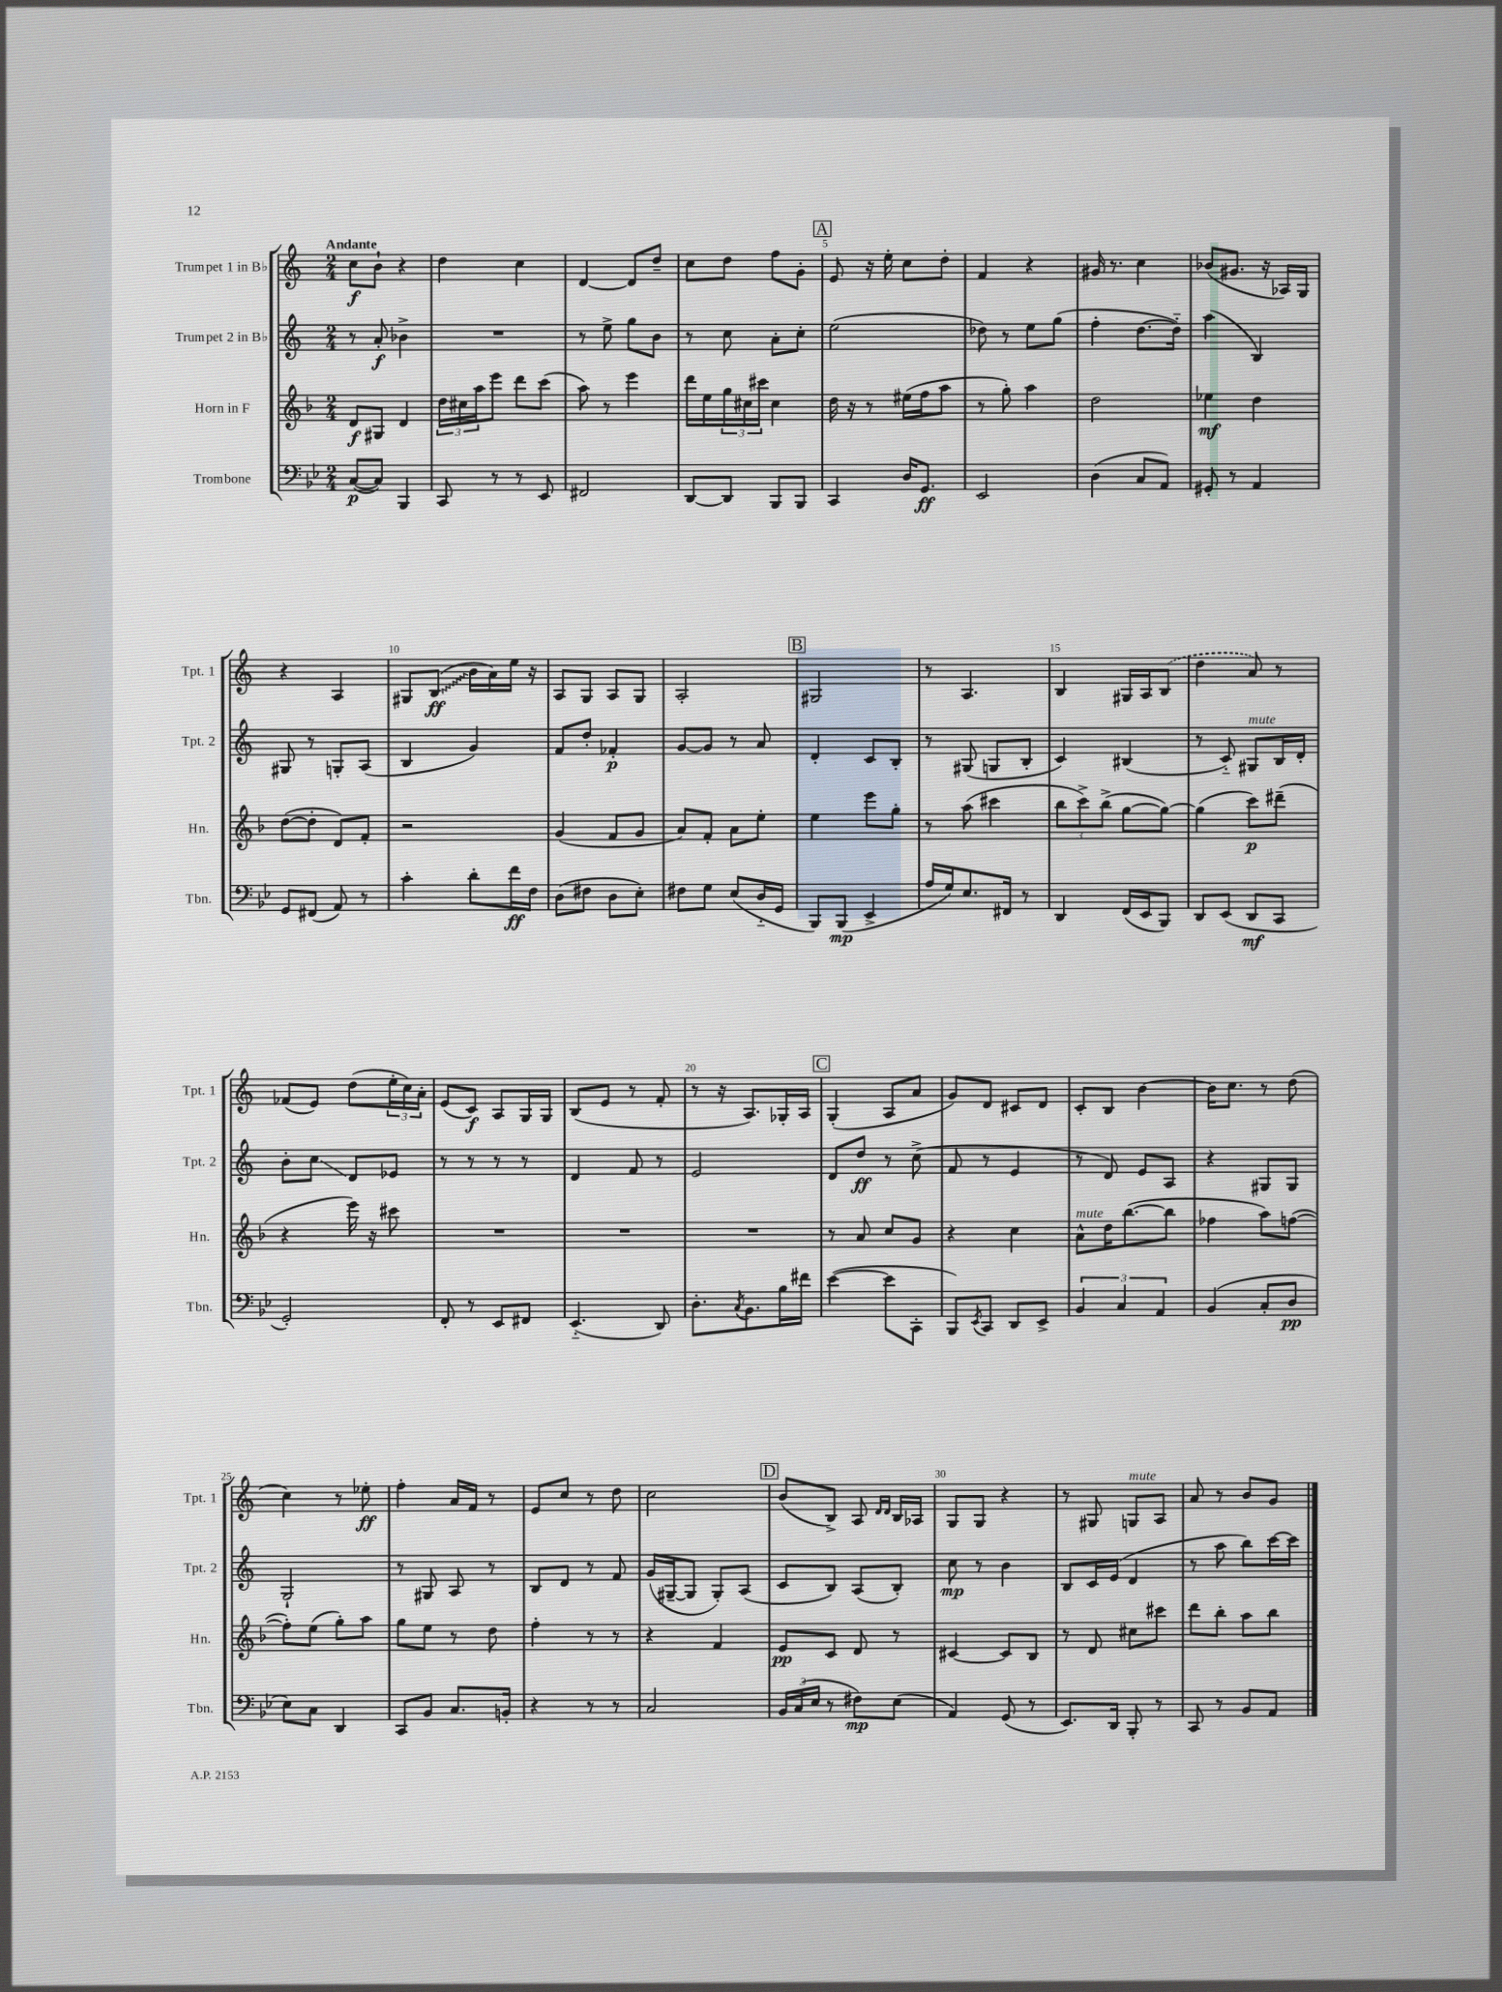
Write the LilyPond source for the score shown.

<<
\new StaffGroup <<
\new Staff = "s0" \with { instrumentName = "Trumpet 1 in Bb" shortInstrumentName = "Tpt. 1" } {
    \clef treble \key c \major \numericTimeSignature \time 2/4 \tempo "Andante"
    c''8\f b'8-! r4 |
    d''4 c''4 |
    d'4~ d'8 d''8-- |
    c''8 d''8 f''8 g'8-. |
    \mark \markup { \box "A" } e'8 r16 e''16-. c''8 d''8-. |
    f'4 r4 |
    gis'16 r8. c''4 |
    bes'8( gis'8. r16 aes16) g16 |
    r4 a4 |
    gis8 \once \override Glissando.style = #'zigzag b8\glissando\ff( b'16 a'16) e''16 r16 |
    a8 g8 a8 g8 |
    a2-. |
    \mark \markup { \box "B" } gis2 |
    r8 a4. |
    b4 gis16 a16 \once \slurDashed b8( |
    d''4 a'8) r8 |
    fes'8( e'8) d''8( \tuplet 3/2 { e''16-. c''16) a'16-. } |
    e'8( c'8\f) a8 g16 g16 |
    b8( e'8 r8 f'8-. |
    r8 r16 a8.) ges16-. a16 |
    \mark \markup { \box "C" } g4-.( a8 a'8 |
    g'8) d'8 cis'8 d'8 |
    c'8-. b8 b'4~ |
    b'16 c''8. r8 d''8( |
    c''4) r8 ees''8-.\ff |
    f''4-. a'16 f'16 r8 |
    e'8 c''8 r8 d''8 |
    c''2 |
    \mark \markup { \box "D" } b'8( b8->) a8 \grace { d'16 d'16 } b16 aes16 |
    g8 g8 r4 |
    r8 gis8 g8^\markup { \italic "mute" } a8 |
    a'8 r8 b'8 g'8 \bar "|." |
}
\new Staff = "s1" \with { instrumentName = "Trumpet 2 in Bb" shortInstrumentName = "Tpt. 2" } {
    \clef treble \key c \major \numericTimeSignature \time 2/4
    r8 a'8-.\f bes'4-> |
    R2 |
    r8 e''8-> g''8 b'8 |
    r8 c''8 a'8-. c''8-. |
    \mark \markup { \box "A" } e''2( |
    des''8) r8 e''8 g''8( |
    f''4-. d''8.~ d''16-_) |
    a''4( b4) |
    gis8 r8 g8-. a8( |
    b4 g'4) |
    f'8 d''8-. fes'4-.\p |
    g'8~ g'8 r8 a'8 |
    \mark \markup { \box "B" } d'4-. c'8 b8-. |
    r8 gis8( g8 b8-. |
    c'4) bis4( |
    r8 c'8-_) gis8^\markup { \italic "mute" } b16 d'16-. |
    b'8-. c''8\glissando d'8 ees'8 |
    r8 r8 r8 r8 |
    d'4 f'8 r8 |
    e'2 |
    \mark \markup { \box "C" } d'8 d''8\ff r8 c''8->( |
    f'8 r8 e'4 |
    r8 d'8) e'8 a8 |
    r4 gis8 gis8 |
    g2-! |
    r8 gis8 a8 r8 |
    b8 d'8 r8 f'8 |
    g'16( gis16~-- gis8 gis8-.) a8( |
    \mark \markup { \box "D" } c'8 b8) a8( b8-.) |
    c''8\mp r8 b'4 |
    b8 c'16 e'16( d'4 |
    r8 a''8 b''8) c'''16~ c'''16 \bar "|." |
}
\new Staff = "s2" \with { instrumentName = "Horn in F" shortInstrumentName = "Hn." } {
    \clef treble \key f \major \numericTimeSignature \time 2/4
    d'8\f gis8 d'4 |
    \tuplet 3/2 { d''16 cis''16 a''16 } e'''8 d'''8 c'''8( |
    a''8) r8 e'''4 |
    d'''16 e''16 \tuplet 3/2 { g''16 cis''16 cis'''16 } cis''4 |
    \mark \markup { \box "A" } d''16 r16 r8 eis''16( f''16 a''8 |
    r8 g''8-.) a''4 |
    d''2 |
    ees''4\mf d''4 |
    d''8~( d''8-. d'8) f'8-. |
    r2 |
    g'4( f'8 g'8 |
    a'8) f'8-. a'8 e''8-. |
    \mark \markup { \box "B" } e''4 e'''8 g''8-. |
    r8 a''8( cis'''4 |
    \tuplet 3/2 { bes''8 c'''8->) bes''8->( } g''8~ g''8~) |
    g''4( c'''8\p) dis'''8--( |
    r4 e'''16) r16 cis'''8 |
    R2 |
    R2 |
    R2 |
    \mark \markup { \box "C" } r8 a'8 c''8 g'8 |
    r4 c''4 |
    a'8-^^\markup { \italic "mute" } d''16 bes''8.~( bes''8 |
    fes''4 a''8) f''8~( |
    f''8-.) e''8( g''8-.) a''8 |
    g''8 e''8 r8 d''8 |
    f''4-. r8 r8 |
    r4 f'4 |
    \mark \markup { \box "D" } e'8\pp c'8 d'8 r8 |
    cis'4~ cis'8 bes8 |
    r8 d'8 cis''8 cis'''8 |
    d'''8 bes''8-. a''8 bes''8 \bar "|." |
}
\new Staff = "s3" \with { instrumentName = "Trombone" shortInstrumentName = "Tbn." } {
    \clef bass \key bes \major \numericTimeSignature \time 2/4
    c8~\p( c8) bes,,4 |
    c,8 r8 r8 ees,8 |
    fis,2 |
    d,8~ d,8 bes,,8 bes,,8 |
    \mark \markup { \box "A" } c,4 d16 g,8.\ff |
    ees,2 |
    d4( c8 a,8) |
    gis,8-. r8 a,4 |
    g,8 fis,8( a,8) r8 |
    c'4-. d'8-. f'16\ff f16 |
    d8( fis8 d8 ees8-.) |
    fis8 g8 ees8( d16-_ g,16 |
    \mark \markup { \box "B" } bes,,8) bes,,8\mp( ees,4-> |
    a16 g16) ees8. fis,16 r8 |
    d,4 f,16( ees,16 bes,,8) |
    d,8 ees,8( d,8\mf c,8 |
    g,2-.) |
    f,8-. r8 ees,8 fis,8 |
    ees,4.-_( d,8) |
    d8.-. \acciaccatura { c8 } bes,8. bes16 fis'16 |
    \mark \markup { \box "C" } ees'4~( ees'8 c,8-. |
    bes,,8) \acciaccatura { ees,8 } c,8 d,8 ees,8-> |
    \tuplet 3/2 { bes,4 c4 a,4 } |
    bes,4( c8-. d8\pp |
    ees8) c8 d,4 |
    c,8 bes,8 c8. b,16-. |
    r4 r8 r8 |
    c2 |
    \mark \markup { \box "D" } \tuplet 3/2 { bes,16 c16( ees16 } r8 fis8\mp) ees8( |
    a,4) g,8( r8 |
    ees,8.) d,16 bes,,8-. r8 |
    c,8 r8 bes,8 a,8 \bar "|." |
}
>>
>>
\layout { \context { \Score \override BarNumber.break-visibility = ##(#f #t #t) barNumberVisibility = #(every-nth-bar-number-visible 5) } }
